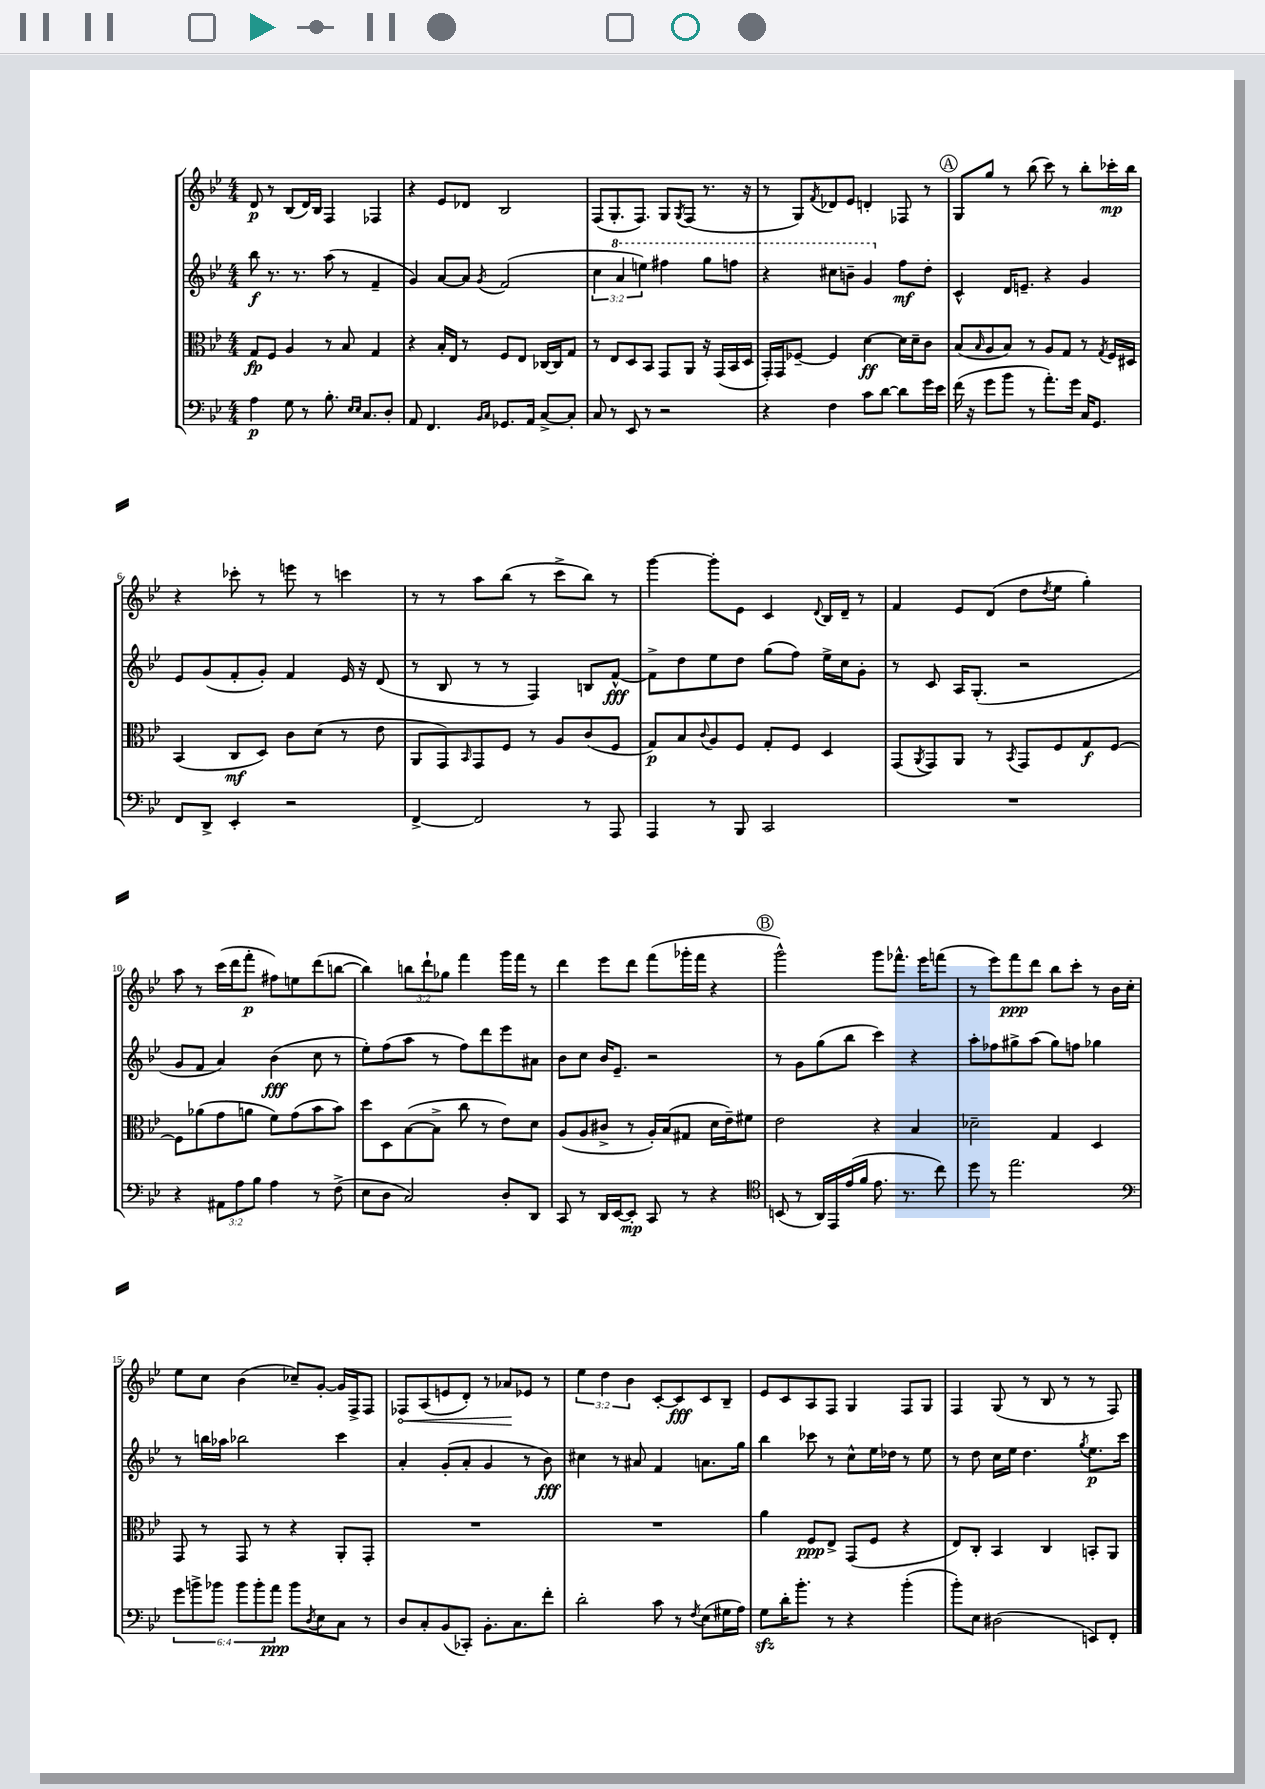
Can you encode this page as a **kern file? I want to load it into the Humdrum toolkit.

**kern	**dynam	**kern	**dynam	**kern	**dynam	**kern	**dynam
*part4	*part4	*part3	*part3	*part2	*part2	*part1	*part1
*staff4	*staff4	*staff3	*staff3	*staff2	*staff2	*staff1	*staff1
*clefF4	*	*clefC3	*	*clefG2	*	*clefG2	*
*k[b-e-]	*	*k[b-e-]	*	*k[b-e-]	*	*k[b-e-]	*
*M4/4	*	*M4/4	*	*M4/4	*	*M4/4	*
=1	=1	=1	=1	=1	=1	=1	=1
4A\	p	8G/L	fp	8bb-\	f	8d/	p
.	.	8F/J	.	8.r	.	8r	.
8G\	.	4A/	.	.	.	(8B-/L	.
.	.	.	.	8.r	.	.	.
8r	.	.	.	.	.	16d/L)	.
.	.	.	.	.	.	16B-/JJ	.
8.B-'\	.	8r	.	(8aa\	.	4F/	.
.	.	8B-/	.	8r	.	.	.
16qqE-/LL	.	.	.	.	.	.	.
16qqE-/JJ	.	.	.	.	.	.	.
8.C/L	.	.	.	.	.	.	.
.	.	4G/	.	4f~/	.	4F-X/	.
8D'/J	.	.	.	.	.	.	.
=2	=2	=2	=2	=2	=2	=2	=2
8AA/	.	4r	.	4g/)	.	4r	.
4.FF/	.	.	.	.	.	.	.
.	.	16B-'/LL	.	[8a/L	.	8e-/L	.
.	.	16E-/JJ	.	.	.	.	.
.	.	8r	.	8a/J]	.	8d-X/J	.
16qqBB-/LL	.	.	.	.	.	.	.
16qqC/JJ	.	.	.	8qg/	.	.	.
8.GG-X/L	.	8F/L	.	(2f/	.	2B-/	.
.	.	8E-/J	.	.	.	.	.
16AA/Jk	.	.	.	.	.	.	.
[8C^/L	.	[16C-X/LL	.	.	.	.	.
.	.	16C-/J]	.	.	.	.	.
8C'/J]	.	8G/J	.	.	.	.	.
=3	=3	=3	=3	=3	=3	=3	=3
8C/	.	8r	.	6cc\	.	(8F/L	.
8r	.	8E-/L	.	.	.	8.G'/	.
*	*	*	*	*8va	*	*	*
.	.	.	.	6aa/	.	.	.
8EE-/	.	8D/	.	.	.	.	.
.	.	.	.	.	.	8.F/J)	.
.	.	.	.	6eeen\)	.	.	.
8r	.	8BB-/J	.	.	.	.	.
2r	.	8GG/L	.	4fff#X\	.	8G/L	.
.	.	.	.	.	.	8qG/	.
.	.	8AA/J	.	.	.	(8F/J	.
.	.	16r	.	8ggg\L	.	8.r	.
.	.	(16GG/LL	.	.	.	.	.
.	.	16BB-/	.	8fffn\J	.	.	.
.	.	16D/JJ	.	.	.	16r	.
=4	=4	=4	=4	=4	=4	=4	=4
4r	.	16GG'/LL)	.	4r	.	8r	.
.	.	16GG/J	.	.	.	.	.
.	.	[8F-X~/J	.	.	.	8G/L)	.
.	.	.	.	.	.	8qf/	.
4F\	.	4F-/]	.	8ccc#X\L	.	8d-X/	.
.	.	.	.	8bbn~\J	.	8e-/J	.
8c\L	.	[4d\	ff	4gg/	.	4dn'/	.
[8d\J	.	.	.	.	.	.	.
*	*	*	*	*X8va	*	*	*
8d\L]	.	16d\LL]	.	8ff\L	mf	8F-X/	.
.	.	16d~\J	.	.	.	.	.
16g\L	.	8c\J	.	8dd'\J	.	8r	.
16e-\JJ	.	.	.	.	.	.	.
!!LO:REH:place=s1:t=A
=5	=5	=5	=5	=5	=5	=5	=5
(16f\	.	(8B-/L	.	4c^^/	.	8G/L	.
16r	.	.	.	.	.	.	.
.	.	16qqB-/	.	.	.	.	.
8g\L	.	8A/	.	.	.	8gg/J	.
8b-\J	.	8B-/J)	.	16d/KL	.	8r	.
.	.	.	.	8.en~/J	.	.	.
8r	.	8r	.	.	.	(8bb-\	.
8.a'\L)	.	8A/L	.	4r	.	8ccc\)	.
.	.	8G/J	.	.	.	8r	.
16g\Jk	.	.	.	.	.	.	.
16C/KL	.	8r	.	4g/	.	8bb-'\L	.
8.GG/J	.	.	.	.	.	.	.
.	.	8qG/	.	.	.	.	.
.	.	16F/LL	.	.	.	16ccc-X'\L	mp
.	.	16D#X/JJ	.	.	.	16bb-\JJ	.
!!LO:LB:g=z
=6	=6	=6	=6	=6	=6	=6	=6
8FF/L	.	(4BB-/	.	8e-/L	.	4r	.
8DD^/J	.	.	.	(8g/	.	.	.
4EE-'/	.	8C/L	mf	8f'/	.	8ccc-X'\	.
.	.	8D/J)	.	8g'/J)	.	8r	.
2r	.	8c\L	.	4f/	.	8eeen\	.
.	.	(8d\J	.	.	.	8r	.
.	.	8r	.	16e-/	.	4cccn\	.
.	.	.	.	16r	.	.	.
.	.	8e-\	.	(8d/	.	.	.
=7	=7	=7	=7	=7	=7	=7	=7
[4FF^/	.	8AA/L	.	8r	.	8r	.
.	.	8GG/)	.	8B-/	.	8r	.
.	.	16qqBB-/	.	.	.	.	.
2FF/]	.	8GG/	.	8r	.	8aa\L	.
.	.	8F/J	.	8r	.	(8bb-\J	.
.	.	8r	.	4F/)	.	8r	.
.	.	8A/L	.	.	.	8ccc^\L	.
8r	.	(8c/	.	8Bn/L	.	8bb-\J)	.
8AAA/	.	8F/J	.	[8f^^/J	fff	8r	.
=8	=8	=8	=8	=8	=8	=8	=8
4AAA/	.	8G/L)	p	8f^\L]	.	[4ggg\	.
.	.	8B-/	.	8dd\	.	.	.
.	.	8qqc/	.	.	.	.	.
8r	.	8A/	.	8ee-\	.	8ggg'\L]	.
8BBB-/	.	8F/J	.	8dd\J	.	8e-\J	.
2CC/	.	8G'/L	.	(8gg\L	.	4c/	.
.	.	8F/J	.	8ff\J)	.	.	.
.	.	.	.	.	.	8qqd/	.
.	.	4D/	.	16ee-^\LL	.	16B-/LL	.
.	.	.	.	16cc\J	.	16d~/JJ	.
.	.	.	.	8g'\J	.	8r	.
=9	=9	=9	=9	=9	=9	=9	=9
1r	.	(8GG/L	.	8r	.	4f/	.
.	.	8qAA/	.	.	.	.	.
.	.	8GG/)	.	8c/	.	.	.
.	.	8AA/J	.	16A/KL	.	8e-/L	.
.	.	.	.	(8.G'/J	.	.	.
.	.	8r	.	.	.	(8d/J	.
.	.	8qBB-/	.	.	.	.	.
.	.	8GG/L	.	2r	.	8dd\L	.
.	.	.	.	.	.	8qdd/	.
.	.	8F/	.	.	.	8ee-\J	.
.	.	8G/	f	.	.	4gg'\)	.
.	.	[8F/J	.	.	.	.	.
!!LO:LB:g=z
=10	=10	=10	=10	=10	=10	=10	=10
4r	.	8F\L]	.	8g/L	.	8aa\	.
.	.	(8a-X\	.	8f/J	.	8r	.
12AA#X\L	.	8g\	.	4a/)	.	(16ccc\LL	.
.	.	.	.	.	.	16ddd\J	.
12A\	.	.	.	.	.	.	.
.	.	8an\J	.	.	.	8fff'\J	p
12B-\J	.	.	.	.	.	.	.
4A\	.	8f\L)	.	(4b-\	fff	8ff#X\L)	.
.	.	(8g\	.	.	.	8een\	.
8r	.	8b-\	.	8cc\	.	(8ddd\	.
(8F^\	.	8b-\J)	.	8r	.	[8bbn\J	.
=11	=11	=11	=11	=11	=11	=11	=11
8E-\L	.	8dd\L	.	8ee-'\L)	.	4bb\])	.
8D\J	.	8D\	.	(8ff\	.	.	.
2C/)	.	([8B-\	.	8aa\J	.	12bbn\L	.
.	.	.	.	.	.	12ddd`\	.
.	.	8B-^\J]	.	8r	.	.	.
.	.	.	.	.	.	12gg-X\J	.
.	.	8cc\	.	8ff\L)	.	4fff\	.
.	.	8r	.	8ddd\	.	.	.
8D'/L	.	8e-\L)	.	8eee-\	.	16ggg\LL	.
.	.	.	.	.	.	16fff\JJ	.
8DD/J	.	8d\J	.	8a#X\J	.	8r	.
=12	=12	=12	=12	=12	=12	=12	=12
8CC/	.	(8A/L	.	8b-\L	.	4ddd\	.
8r	.	8A/	.	8cc\J	.	.	.
16DD/LL	.	8c#X^/J	.	16b-/KL	.	8eee-\L	.
[16EE-/J	.	.	.	8.e-~/J	.	.	.
8EE-'/J]	mp	8r	.	.	.	8ddd\J	.
8CC/	.	16A'/LL)	.	2r	.	(8fff\L	.
.	.	(16B-/J	.	.	.	.	.
8r	.	8G#X/J	.	.	.	16ggg-X'\L	.
.	.	.	.	.	.	16fff\JJ	.
4r	.	16d\LL	.	.	.	4r	.
.	.	16e-~\J)	.	.	.	.	.
.	.	8f#X\J	.	.	.	.	.
!!LO:REH:place=s1:t=B
=13	=13	=13	=13	=13	=13	=13	=13
*clefC4	*	*	*	*	*	*	*
(8BBn/	.	2e-\	.	8r	.	2ggg^^\)	.
8r	.	.	.	8g\L	.	.	.
16AA/LL)	.	.	.	(8gg\	.	.	.
16EE-/	.	.	.	.	.	.	.
(16e-/	.	.	.	8bb-\J	.	.	.
16f/JJ	.	.	.	.	.	.	.
8.e-\	.	4r	.	4ccc\)	.	8ggg\L	.
.	.	.	.	.	.	8.fff-X^^\J	.
8.r	.	.	.	.	.	.	.
.	.	4B-/	.	4r	.	.	.
.	.	.	.	.	.	16eee-\KL	.
8cc\)	.	.	.	.	.	(8fffn\J	.
=14	=14	=14	=14	=14	=14	=14	=14
8dd\	.	2d-X~\	.	8aa'\L	.	8r	.
8r	.	.	.	8ff-X\	.	8eee-\L)	.
2.ee-\	.	.	.	8gg#X^\	.	8fff\	ppp
.	.	.	.	(8aa\J	.	8ddd\J	.
.	.	4G/	.	8gg#\L)	.	8bb-\L	.
.	.	.	.	8ffn\J	.	8ccc'\J	.
.	.	4D/	.	4gg-X\	.	8r	.
.	.	.	.	.	.	16b-\LL	.
.	.	.	.	.	.	16cc'\JJ	.
!!LO:LB:g=z
=15	=15	=15	=15	=15	=15	=15	=15
*clefF4	*	*	*	*	*	*	*
12g\L	.	8GG/	.	8r	.	8ee-\L	.
12bn^\	.	.	.	.	.	.	.
.	.	8r	.	16bbn\LL	.	8cc\J	.
12b-X\J	.	.	.	.	.	.	.
.	.	.	.	16aa-X\JJ	.	.	.
12b-\L	.	8GG/	.	2bb-X\	.	(4b-\	.
12b-'\	.	.	.	.	.	.	.
.	.	8r	.	.	.	.	.
12a\J	ppp	.	.	.	.	.	.
8b-\L	.	4r	.	.	.	8cc-X~/L)	.
8qD/	.	.	.	.	.	.	.
8E-\	.	.	.	.	.	[8g'/J	.
8C\J	.	8AA'/L	.	4ccc\	.	16g/LL]	.
.	.	.	.	.	.	16F^/J	.
8r	.	8GG'/J	.	.	.	8F/J	.
=16	=16	=16	=16	=16	=16	=16	=16
!	!	!	!	!	!	!	!LO:HP:b
8D/L	.	1r	.	4a'/	.	8F-X/L	<
8C'/	.	.	.	.	.	(8A/	.
(8BB-/	.	.	.	(8g'/L	.	8en/	.
8CC-X'/J)	.	.	.	8a'/J	.	8d'/J)	.
8.BB-'\L	.	.	.	4g/	.	8r	.
.	.	.	.	.	.	8a-X/L	.
8.C\	.	.	.	.	.	.	.
.	.	.	.	8r	.	8e-X/J	[
8f'\J	.	.	.	8b-\)	fff	8r	.
=17	=17	=17	=17	=17	=17	=17	=17
2d'\	.	1r	.	4cc#X\	.	6ee-\	.
.	.	.	.	.	.	6dd\	.
.	.	.	.	8r	.	.	.
.	.	.	.	.	.	6b-\	.
.	.	.	.	8a#X/	.	.	.
8c\	.	.	.	4f/	.	[8c'/L	.
8r	.	.	.	.	.	8c/]	fff
8qF/	.	.	.	.	.	.	.
(8E-\L	.	.	.	8.an\L	.	8c/	.
16G#X\L	.	.	.	.	.	8B-~/J	.
16A\JJ)	.	.	.	16gg\Jk	.	.	.
=18	=18	=18	=18	=18	=18	=18	=18
8Gzz\L	.	4a\	.	4bb-\	.	8e-/L	.
16d'\K	.	.	.	.	.	8c/	.
8.b-'\J	.	.	.	.	.	.	.
.	.	8F/L	ppp	8ccc-X\	.	8A/	.
8r	.	8E-^/J	.	8r	.	8F/J	.
4r	.	(8GG/L	.	8cc^^\L	.	4G/	.
.	.	8F/J	.	16ee-\L	.	.	.
.	.	.	.	16dd-X\JJ	.	.	.
(4b-'\	.	4r	.	8r	.	8F/L	.
.	.	.	.	8ee-\	.	8G/J	.
=19	=19	=19	=19	=19	=19	=19	=19
8b-'\L)	.	8E-/L)	.	8r	.	4F/	.
8E-\J	.	8C'/J	.	8dd\	.	.	.
(2D#X\	.	4BB-/	.	16cc\LL	.	(8G/	.
.	.	.	.	16ee-\JJ	.	.	.
.	.	.	.	4.dd\	.	8r	.
.	.	4C/	.	.	.	8B-/	.
.	.	.	.	.	.	8r	.
.	.	.	.	8qgg/	.	.	.
8EEn/L)	.	8BBn'/L	.	8.ee-\L	p	8r	.
8FF'/J	.	8AA/J	.	.	.	8F/)	.
.	.	.	.	16ccc\Jk	.	.	.
==	==	==	==	==	==	==	==
*-	*-	*-	*-	*-	*-	*-	*-
